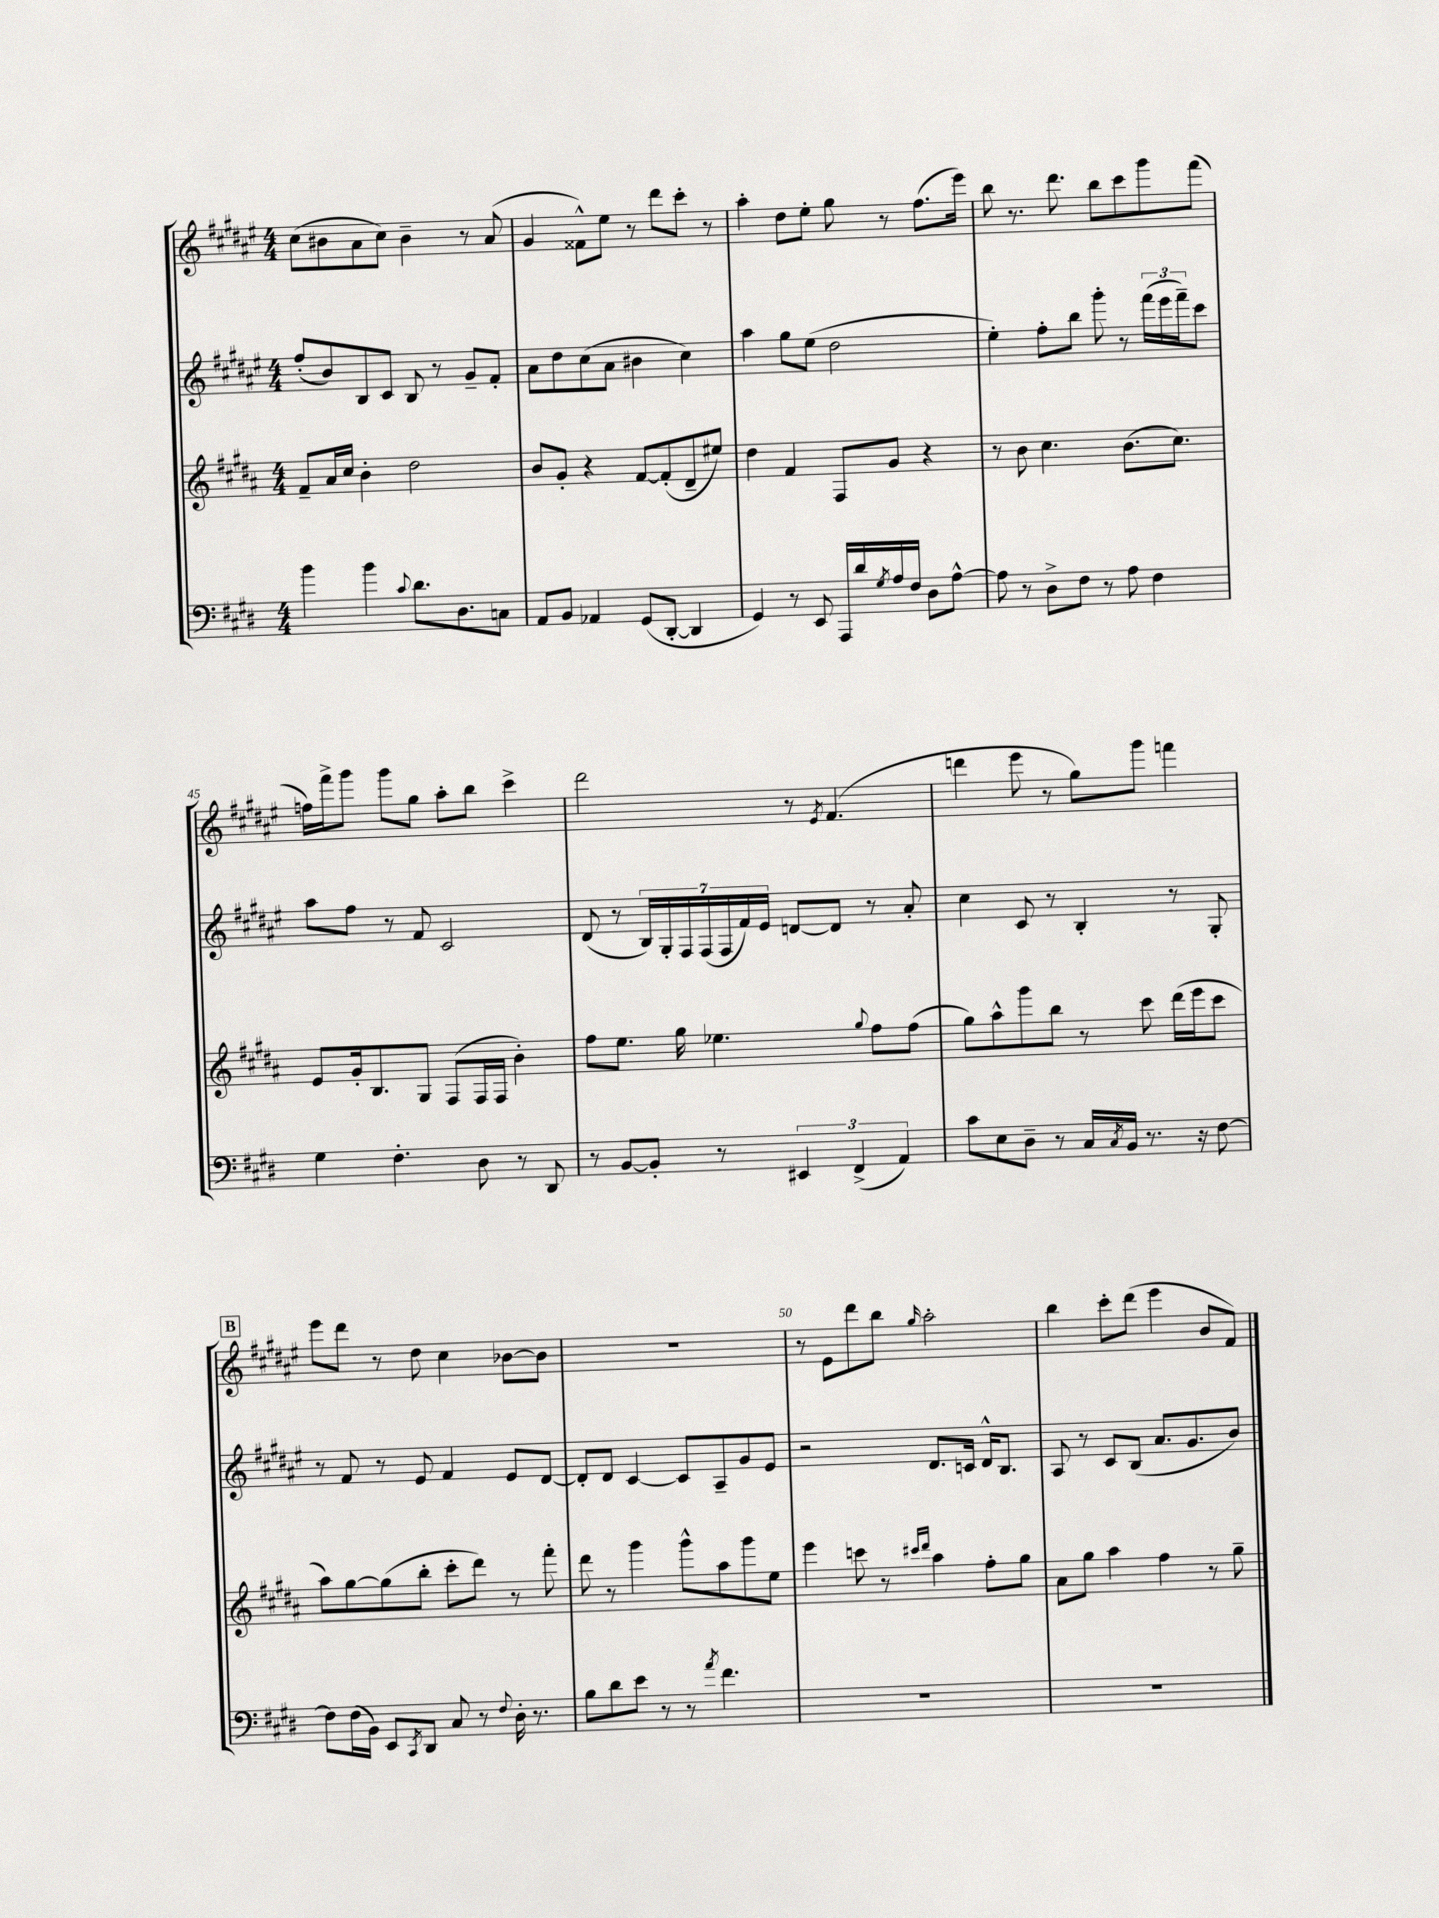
<<
\new StaffGroup <<
\new Staff = "s0" {
    \clef treble \key fis \major \numericTimeSignature \time 4/4
    cis''8( bis'8 ais'8 cis''8) bis'4-- r8 ais'8( |
    gis'4 fisis'8-^) eis''8 r8 dis'''8 cis'''8-. r8 |
    ais''4-. dis''8 eis''8-. gis''8 r8 fis''8.( eis'''16) |
    b''8 r8. dis'''8. b''8 cis'''8 gis'''8 fis'''8( |
    f''16) fis'''16-> gis'''8 gis'''8 gis''8 ais''8-. b''8 cis'''4-> |
    dis'''2 r8 \acciaccatura { eis'8 } fis'4.( |
    d'''4 eis'''8 r8 gis''8) gis'''8 f'''4 |
    \mark \markup { \box "B" } eis'''8 dis'''8 r8 dis''8 cis''4 bes'8~ bes'8 |
    R1 |
    r8 eis'8 dis'''8 b''8 \grace { gis''16 } ais''2-. |
    b''4 cis'''8-. dis'''8( eis'''4 b'8 fis'8) \bar "|." |
}
\new Staff = "s1" {
    \clef treble \key fis \major \numericTimeSignature \time 4/4
    fis''8-.( b'8) b8 cis'8 b8 r8 gis'8-- fis'8-. |
    ais'8 dis''8 cis''8( ais'8 bis'4 cis''4) |
    ais''4 gis''8 eis''8( dis''2 |
    eis''4-.) fis''8-. b''8 gis'''8-. r8 \tuplet 3/2 { fis'''16( eis'''16 fis'''16--) } cis'''8 |
    ais''8 fis''8 r8 fis'8 cis'2 |
    dis'8( r8 \tuplet 7/4 { b16) gis16-. fis16 fis16( fis16 fis'16) eis'16 } d'8~ d'8 r8 ais'8-. |
    cis''4 cis'8 r8 b4-. r8 gis8-. |
    \mark \markup { \box "B" } r8 fis'8 r8 eis'8 fis'4 eis'8 dis'8~ |
    dis'8-. dis'8 cis'4~ cis'8 ais8-- gis'8 eis'8 |
    r2 dis'8. c'16 dis'16-^ b8. |
    ais8 r8 cis'8 b8( ais'8. gis'8. b'8) \bar "|." |
}
\new Staff = "s2" {
    \clef treble \key b \major \numericTimeSignature \time 4/4
    fis'8-- ais'16 cis''16 b'4-. dis''2 |
    b'8 gis'8-. r4 fis'8~ fis'8-.( dis'8-- eis''8) |
    dis''4 fis'4 fis8 gis'8 r4 |
    r8 b'8 cis''4. b'8.( cis''8.) |
    e'8 gis'16-. b8. gis8 fis8( fis16 fis16 b'4-.) |
    fis''8 e''8. gis''16 ees''4. \appoggiatura { gis''8 } fis''8 fis''8( |
    gis''8) ais''8-^ gis'''8 b''8 r8 cis'''8 dis'''16( e'''16 cis'''8 |
    \mark \markup { \box "B" } ais''8) gis''8~ gis''8( b''8-. cis'''8-. dis'''8) r8 fis'''8-. |
    dis'''8 r8 gis'''4 gis'''8-^ ais''8 gis'''8 e''8 |
    e'''4 c'''8 r8 \grace { cis'''16 dis'''16 } ais''4 fis''8-. gis''8 |
    ais'8 gis''8 ais''4 fis''4 r8 gis''8-- \bar "|." |
}
\new Staff = "s3" {
    \clef bass \key e \major \numericTimeSignature \time 4/4
    b'4 b'4 \appoggiatura { cis'8 } dis'8. dis8. c8 |
    a,8 b,8 aes,4 gis,8( dis,8~-. dis,4 |
    gis,4) r8 e,8 a,,16 dis'16 \acciaccatura { gis8 } a16 fis16 dis8 a8~-^ |
    a8 r8 dis8-> fis8 r8 a8 fis4 |
    gis4 fis4.-. dis8 r8 dis,8 |
    r8 b,8~ b,8-. r8 \tuplet 3/2 { eis,4 fis,4->( a,4) } |
    cis'8 e8 dis8-- r8 cis16 \acciaccatura { cis8 } b,16 r8. r16 fis8~ |
    \mark \markup { \box "B" } fis8 fis16( b,16) e,8 \acciaccatura { cis,8 } dis,8 cis8 r8 \appoggiatura { fis8 } dis16-. r8. |
    b8 dis'8 e'8 r8 r8 \acciaccatura { a'8 } fis'4. |
    R1 |
    R1 \bar "|." |
}
>>
>>
\layout { \context { \Score currentBarNumber = #41 \override BarNumber.break-visibility = ##(#f #t #t) barNumberVisibility = #(every-nth-bar-number-visible 5) } }
